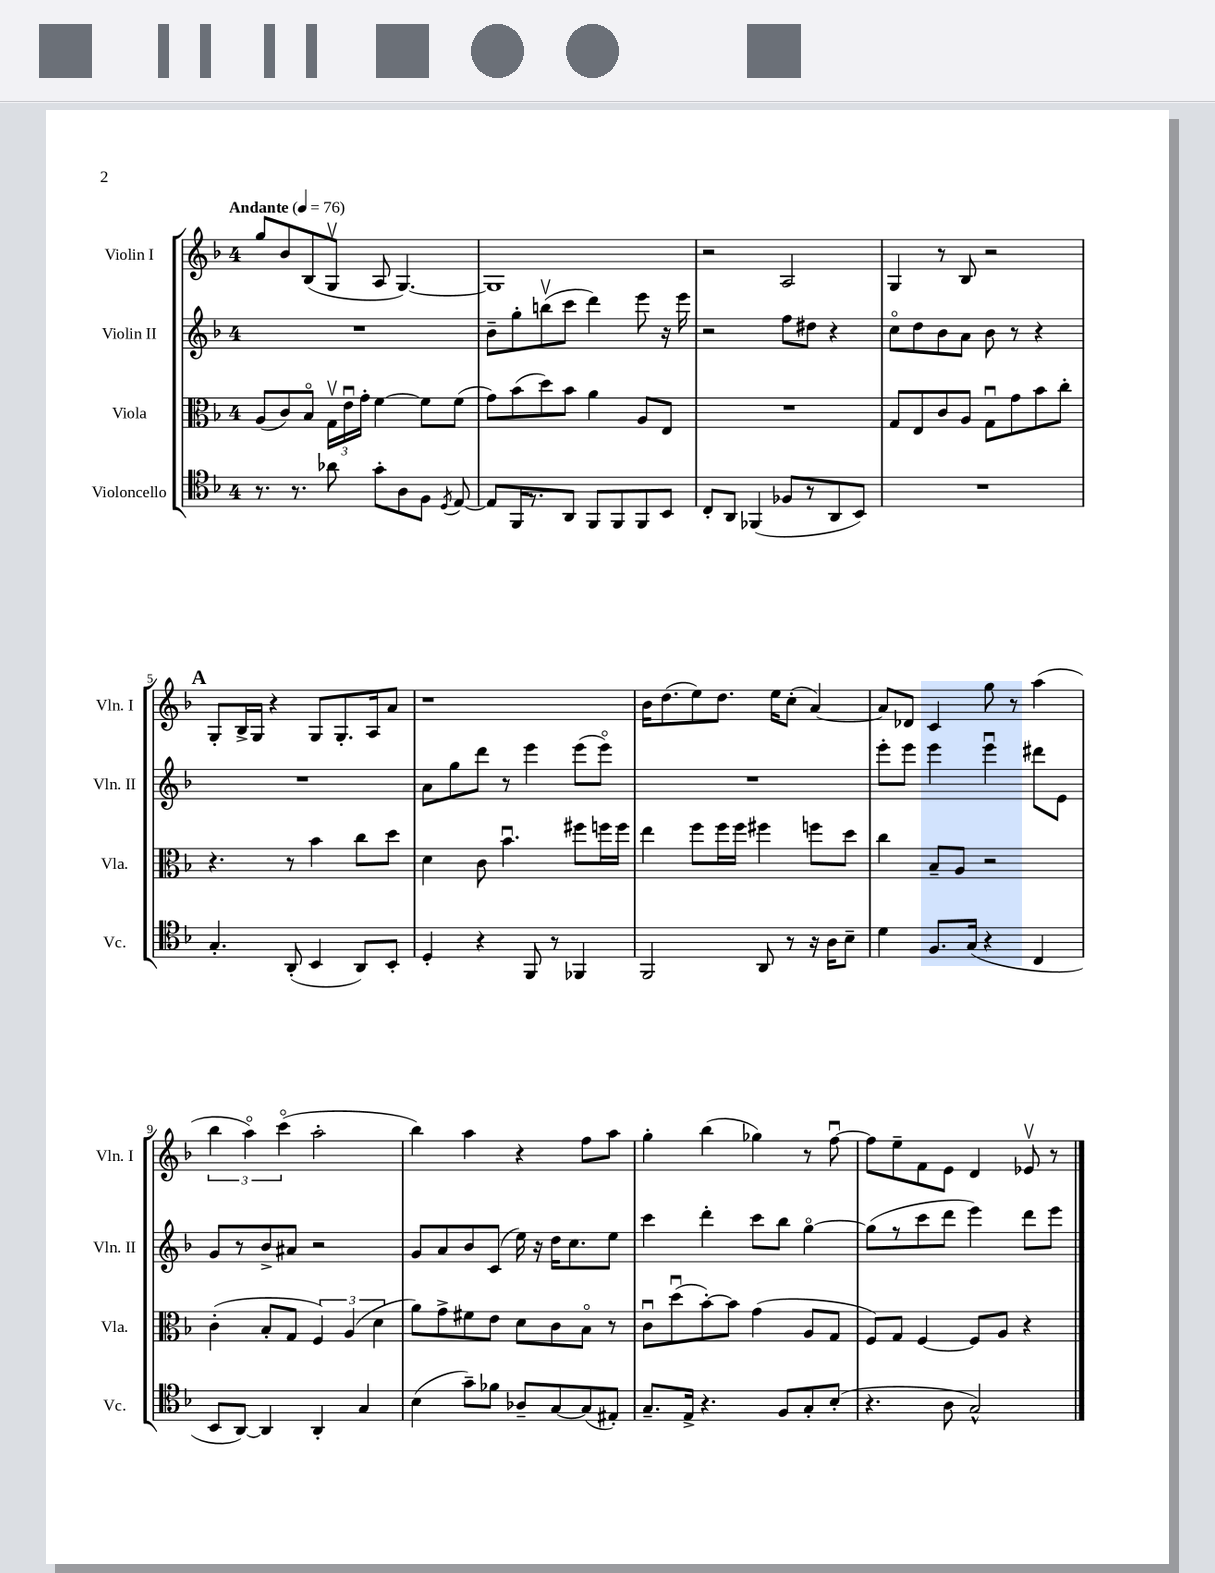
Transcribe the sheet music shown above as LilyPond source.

<<
\new StaffGroup <<
\new Staff = "s0" \with { instrumentName = "Violin I" shortInstrumentName = "Vln. I" } {
    \clef treble \key f \major \once \override Staff.TimeSignature.style = #'single-digit \time 4/4 \tempo "Andante" 4 = 76
    \autoBeamOff g''8[ bes'8 bes8( g8]\upbow a8 g4.~) |
    g1 |
    r2 a2 |
    g4 r8 bes8 r2 |
    \mark \markup { \bold "A" } g8[-. bes16-> g16] r4 g8[ g8.-. a16 a'8] |
    r1 |
    bes'16[ d''8.( e''8) d''8.] e''16[ c''8]-.( a'4~) |
    a'8[ des'8] c'4 g''8 r8 a''4( |
    \tuplet 3/2 { bes''4 a''4\flageolet) c'''4\flageolet( } a''2-. |
    bes''4) a''4 r4 f''8[ a''8] |
    g''4-. bes''4( ges''4) r8 f''8~\downbow |
    f''8[ e''8-- f'8 e'8] d'4 ees'8\upbow r8 \bar "|." |
}
\new Staff = "s1" \with { instrumentName = "Violin II" shortInstrumentName = "Vln. II" } {
    \clef treble \key f \major \once \override Staff.TimeSignature.style = #'single-digit \time 4/4
    \autoBeamOff R1 |
    bes'8[-- g''8-. b''8\upbow( c'''8] d'''4) e'''8 r16 e'''16 |
    r2 f''8[ dis''8] r4 |
    c''8[\flageolet d''8 bes'8 a'8] bes'8 r8 r4 |
    \mark \markup { \bold "A" } R1 |
    a'8[ g''8 d'''8] r8 e'''4 e'''8[( e'''8]\flageolet) |
    R1 |
    e'''8[-. e'''8] e'''4 e'''4\downbow dis'''8[ e'8] |
    g'8[ r8 bes'8-> ais'8] r2 |
    g'8[ a'8 bes'8 c'8]( e''16) r16 d''16[ c''8. e''8] |
    c'''4 d'''4-. c'''8[ bes''8] g''4~\flageolet |
    g''8[( r8 c'''8 d'''8] e'''4) d'''8[ e'''8] \bar "|." |
}
\new Staff = "s2" \with { instrumentName = "Viola" shortInstrumentName = "Vla." } {
    \clef alto \key f \major \once \override Staff.TimeSignature.style = #'single-digit \time 4/4
    \autoBeamOff a8[( c'8) bes8]\flageolet \tuplet 3/2 { g16[\upbow e'16\downbow g'16]-. } f'4~ f'8[ f'8]( |
    g'8[) bes'8( d''8) bes'8] a'4 a8[ e8] |
    R1 |
    g8[ e8 c'8 a8] g8[\downbow g'8 bes'8 c''8]-. |
    \mark \markup { \bold "A" } r4. r8 bes'4 c''8[ d''8] |
    d'4 c'8 bes'4.\downbow fis''8[ f''16 f''16] |
    e''4 f''8[ f''16 f''16] fis''4 f''8[ d''8] |
    c''4 bes8[-- a8] r2 |
    c'4-.( bes8[-. g8] \tuplet 3/2 { f4) a4( d'4 } |
    a'8[) g'8-> fis'8 e'8] d'8[ c'8 bes8]\flageolet r8 |
    c'8[\downbow d''8\downbow( bes'8~-.) bes'8] g'4( a8[ g8] |
    f8[) g8] f4~ f8[ a8] r4 \bar "|." |
}
\new Staff = "s3" \with { instrumentName = "Violoncello" shortInstrumentName = "Vc." } {
    \clef tenor \key f \major \once \override Staff.TimeSignature.style = #'single-digit \time 4/4
    \autoBeamOff r8. r8. aes'8 g'8[-. a8 f8] \acciaccatura { d8 } e8~ |
    e8[ f,16 r8. a,8] f,8[ f,8 f,8 bes,8] |
    c8[-. a,8] fes,4( fes8[ r8 a,8 bes,8]) |
    R1 |
    \mark \markup { \bold "A" } g4.-. a,8-.( bes,4 a,8[) bes,8]-. |
    d4-. r4 f,8 r8 fes,4 |
    f,2 a,8 r8 r16 a16[ bes8]-- |
    d'4 f8.[ g16]( r4 c4 |
    bes,8[ a,8]~) a,4 a,4-. g4 |
    bes4( g'8[--) fes'8] aes8[-- g8~ g8( eis8]-.) |
    g8.[-- e16]-> r4. f8[ g8-. bes8]-.( |
    r4. a8 g2-^) \bar "|." |
}
>>
>>
